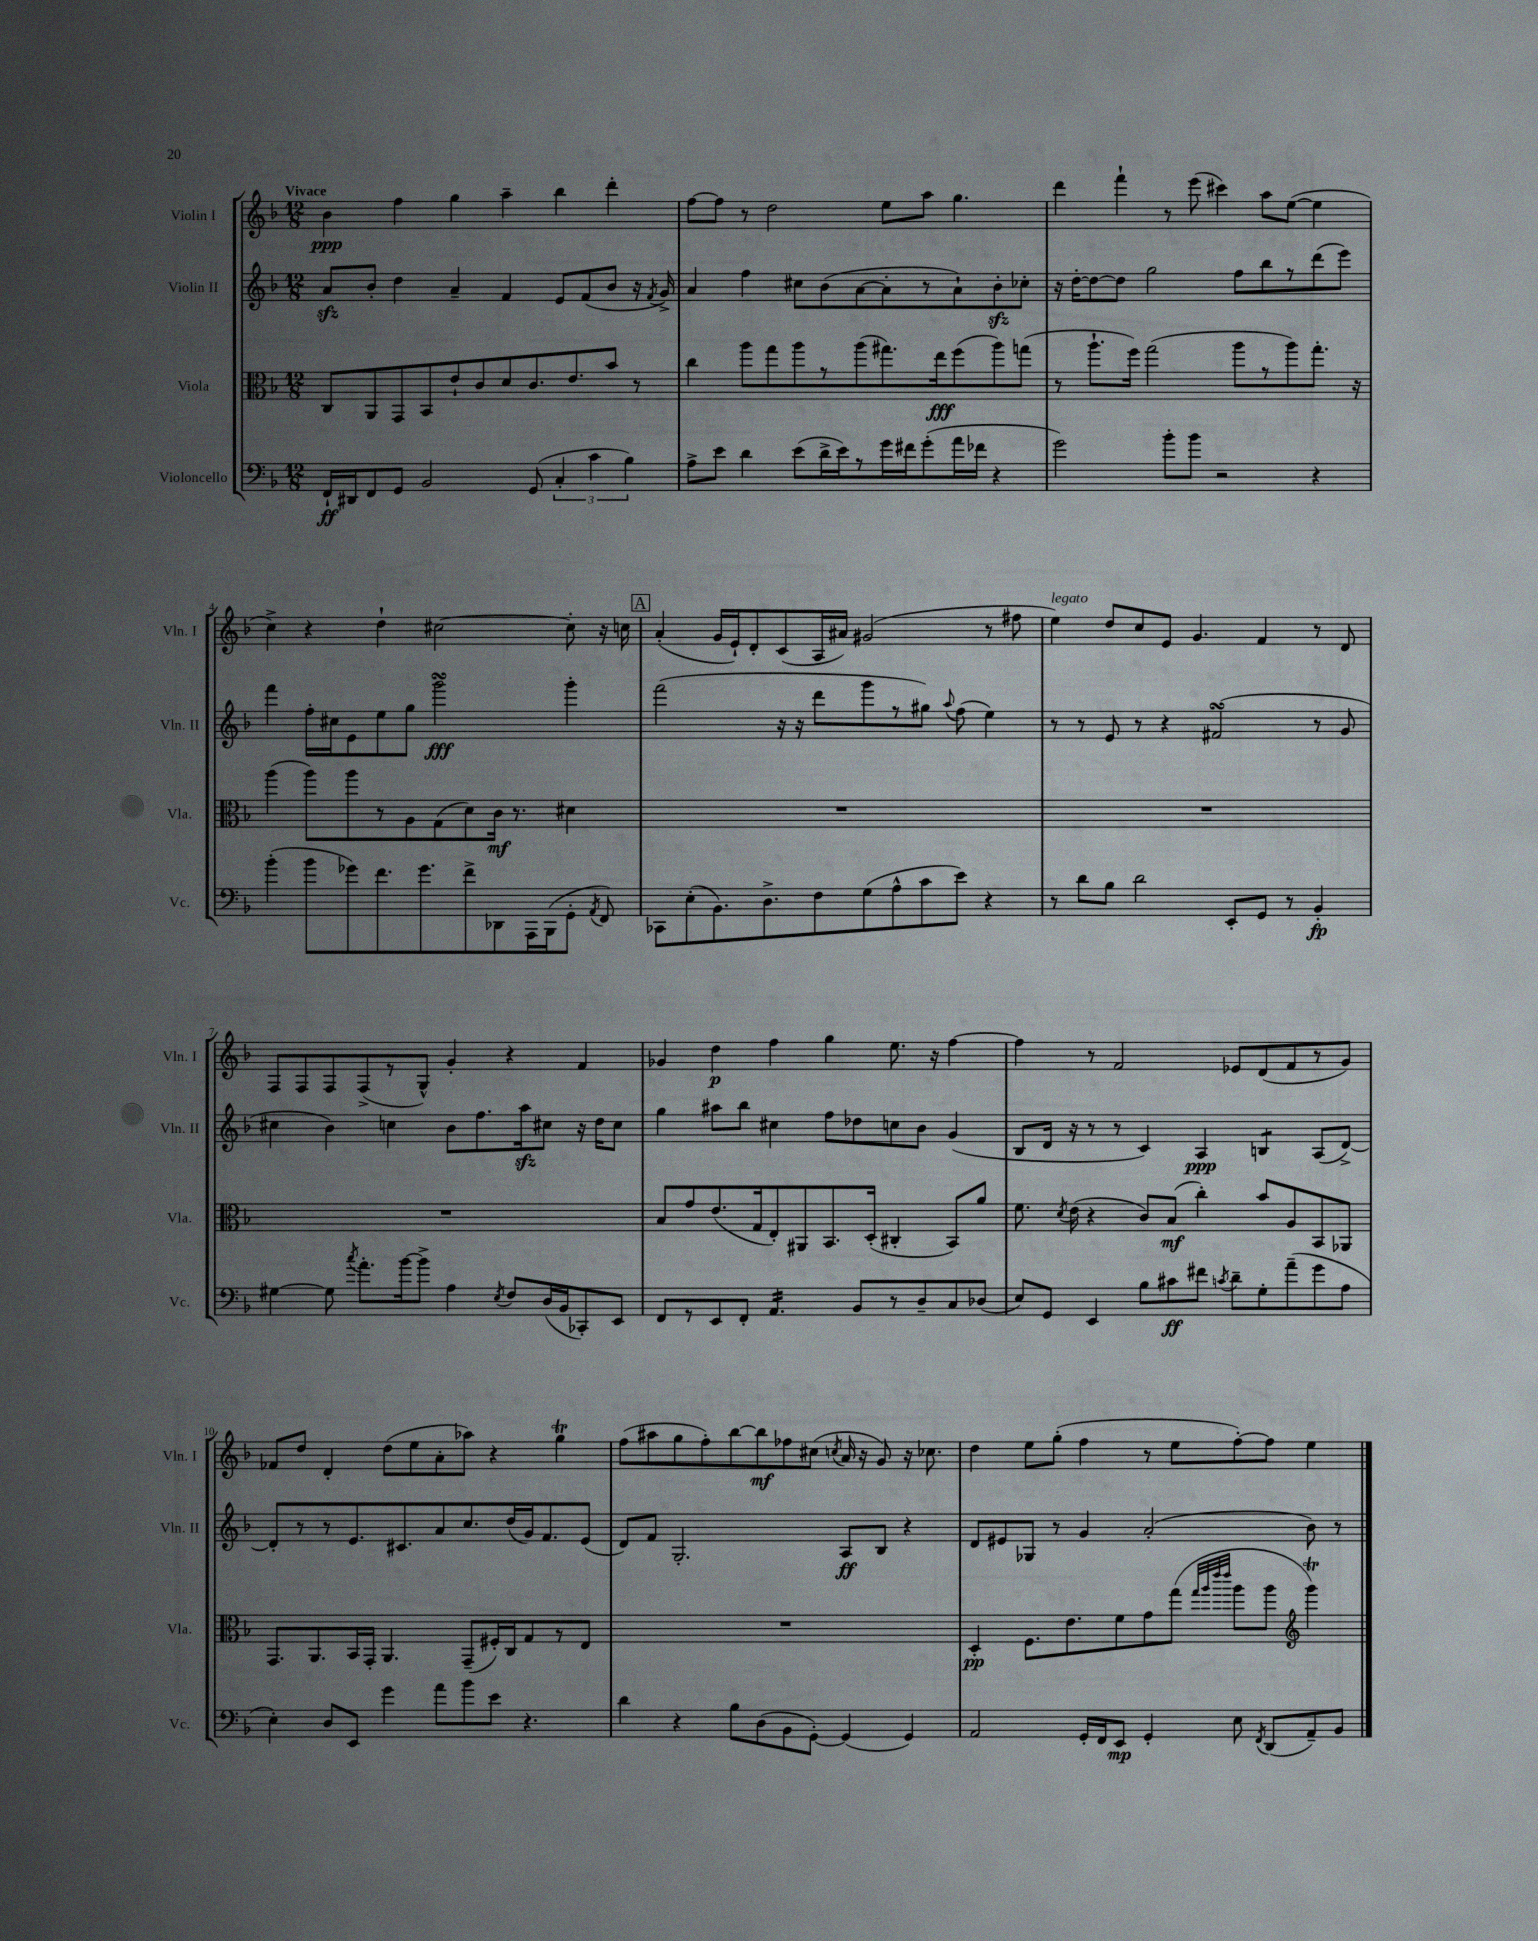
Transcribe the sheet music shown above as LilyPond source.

<<
\new StaffGroup <<
\new Staff = "s0" \with { instrumentName = "Violin I" shortInstrumentName = "Vln. I" } {
    \clef treble \key f \major \numericTimeSignature \time 12/8 \tempo "Vivace"
    \autoBeamOff bes'4\ppp f''4 g''4 a''4-- bes''4 d'''4-. |
    f''8[~ f''8] r8 d''2 e''8[ a''8] g''4. |
    d'''4 f'''4-! r8 e'''8( cis'''4) a''8[ e''8]~( e''4 |
    c''4->) r4 d''4-! cis''2~ cis''8-. r16 c''16 |
    \mark \markup { \box "A" } a'4-.( g'16[ e'16-!) d'8-. c'8( a16 ais'16]) gis'2( r8 fis''8 |
    e''4^\markup { \italic "legato" }) d''8[ c''8 e'8] g'4. f'4 r8 d'8 |
    f8[ f8 f8 f8->( r8 g8]-^) g'4-. r4 f'4 |
    ges'4 d''4\p f''4 g''4 e''8. r16 f''4~ |
    f''4 r8 f'2 ees'8[ d'8( f'8 r8 g'8]) |
    fes'8[ d''8] d'4-. d''8[( e''8 a'8-. aes''8]) r4 g''4\trill |
    f''8[( ais''8 g''8 f''8-.) bes''8~ bes''8\mf fes''8 cis''8]( \acciaccatura { c''8 } a'16 r16 g'8) r16 ces''8. |
    d''4 e''8[ g''8]-.( f''4 r8 e''8[ f''8~-.) f''8] e''4 \bar "|." |
}
\new Staff = "s1" \with { instrumentName = "Violin II" shortInstrumentName = "Vln. II" } {
    \clef treble \key f \major \numericTimeSignature \time 12/8
    \autoBeamOff a'8[\sfz bes'8]-. d''4 a'4-- f'4 e'8[ f'8( bes'8] r16 \acciaccatura { f'8 } g'16->) |
    a'4 f''4 cis''8[ bes'8( a'8~ a'8-. r8 a'8-!) bes'8-.\sfz ces''8]-. |
    r16 d''16[~-. d''8~ d''8] g''2 f''8[ bes''8 r8 d'''8( e'''8]) |
    f'''4 f''16[-. cis''16 e'8 e''8 g''8] g'''2\turn\fff g'''4-. |
    \mark \markup { \box "A" } f'''2( r16 r16 d'''8[ g'''8 r8 gis''8]) \appoggiatura { a''8 } f''8( e''4) |
    r8 r8 e'8 r8 r4 fis'2\turn( r8 g'8 |
    cis''4 bes'4) c''4 bes'8[ f''8. a''16\sfz cis''8] r16 d''16[ cis''8] |
    g''4 ais''8[ bes''8] cis''4 f''8[ des''8 c''8 bes'8] g'4( |
    bes8[ d'16] r16 r8 r8 c'4) a4\ppp b4:8 a8[( d'8]~->) |
    d'8[-. r8 r8 e'8. cis'8. a'8 c''8. d''16( g'16) f'8. e'8]( |
    d'8[) f'8] g2.-. a8[\ff bes8] r4 |
    d'8[ eis'8 ges8] r8 g'4 a'2-.( bes'8) r8 \bar "|." |
}
\new Staff = "s2" \with { instrumentName = "Viola" shortInstrumentName = "Vla." } {
    \clef alto \key f \major \numericTimeSignature \time 12/8
    \autoBeamOff c8[ a,8 g,8 bes,8 e'8-! c'8 d'8 c'8. e'8. bes'8] r8 |
    c''4 a''8[ g''8 a''8 r8 a''8( gis''8.) e''16\fff f''8( a''8) g''8]( |
    r8 a''8.[-! f''16]) g''2( a''8[ r8 a''8) g''8.]-. r16 |
    a''4( a''8[) a''8 r8 a8 g8( d'8) c'16]\mf r8. dis'4 |
    \mark \markup { \box "A" } R1. |
    R1. |
    R1. |
    bes8[ g'8 e'8.( g16 e8-.) ais,8 bes,8. d16]-.( cis4-. bes,8[) a'8] |
    f'8. \acciaccatura { d'8 } e'16( r4 c'8[) bes8]\mf( c''4-.) bes'8[ a8 bes,8 aes,8] |
    g,8.[ a,8. bes,16 g,16]-. a,4. g,8[--( fis16-.) c16 g8 r8 e8] |
    R1. |
    d4-.\pp f8.[ e'8. f'8 g'8 g''8]( \grace { g''32[ a''32 e'''32 e'''32] } a''8[ a''8] \clef treble g'''4\trill) \bar "|." |
}
\new Staff = "s3" \with { instrumentName = "Violoncello" shortInstrumentName = "Vc." } {
    \clef bass \key f \major \numericTimeSignature \time 12/8
    \autoBeamOff f,16[-!\ff dis,16 f,8 g,8] bes,2 g,8( \tuplet 3/2 { c4-. c'4 bes4) } |
    a8[-> e'8] d'4 e'8[( d'16-> e'16) r8 g'16 fis'16 g'8-.( a'16 fes'16] r4 |
    g'2) bes'8[-. bes'8] r2 r4 |
    bes'4-.( bes'8[ ges'8) f'8. ges'8. f'8-> des,8 a,,16 bes,,16( g,8]-. \acciaccatura { a,8 } f,8) |
    \mark \markup { \box "A" } ces,8[ e8-.( bes,8.) d8.-> f8 g8( a8-^ c'8 e'8]) r4 |
    r8 d'8[ bes8] d'2 e,8[-. g,8] r8 bes,4-.\fp |
    gis4~ gis8 \acciaccatura { c''8 } a'8.[-. bes'16~ bes'8]-> a4 \acciaccatura { e8 } f8[ d16( bes,16 ces,8-.) e,8] |
    f,8[ r8 e,8 f,8]-. a,4.:16 bes,8[ r8 d8-- c8 des8]( |
    e8[) g,8] e,4 bes8[ cis'8\ff fis'8] \acciaccatura { c'8 } d'8[-- g8-. a'8--( g'8 a8] |
    e4-.) d8[ e,8] g'4 a'8[ bes'8 e'8] r4. |
    d'4 r4 bes8[ d8( bes,8 g,8]~-.) g,4( g,4) |
    a,2 g,16[-. f,16 e,8]\mp g,4-. e8 \acciaccatura { f,8 } d,8[( a,8--) bes,8] \bar "|." |
}
>>
>>
